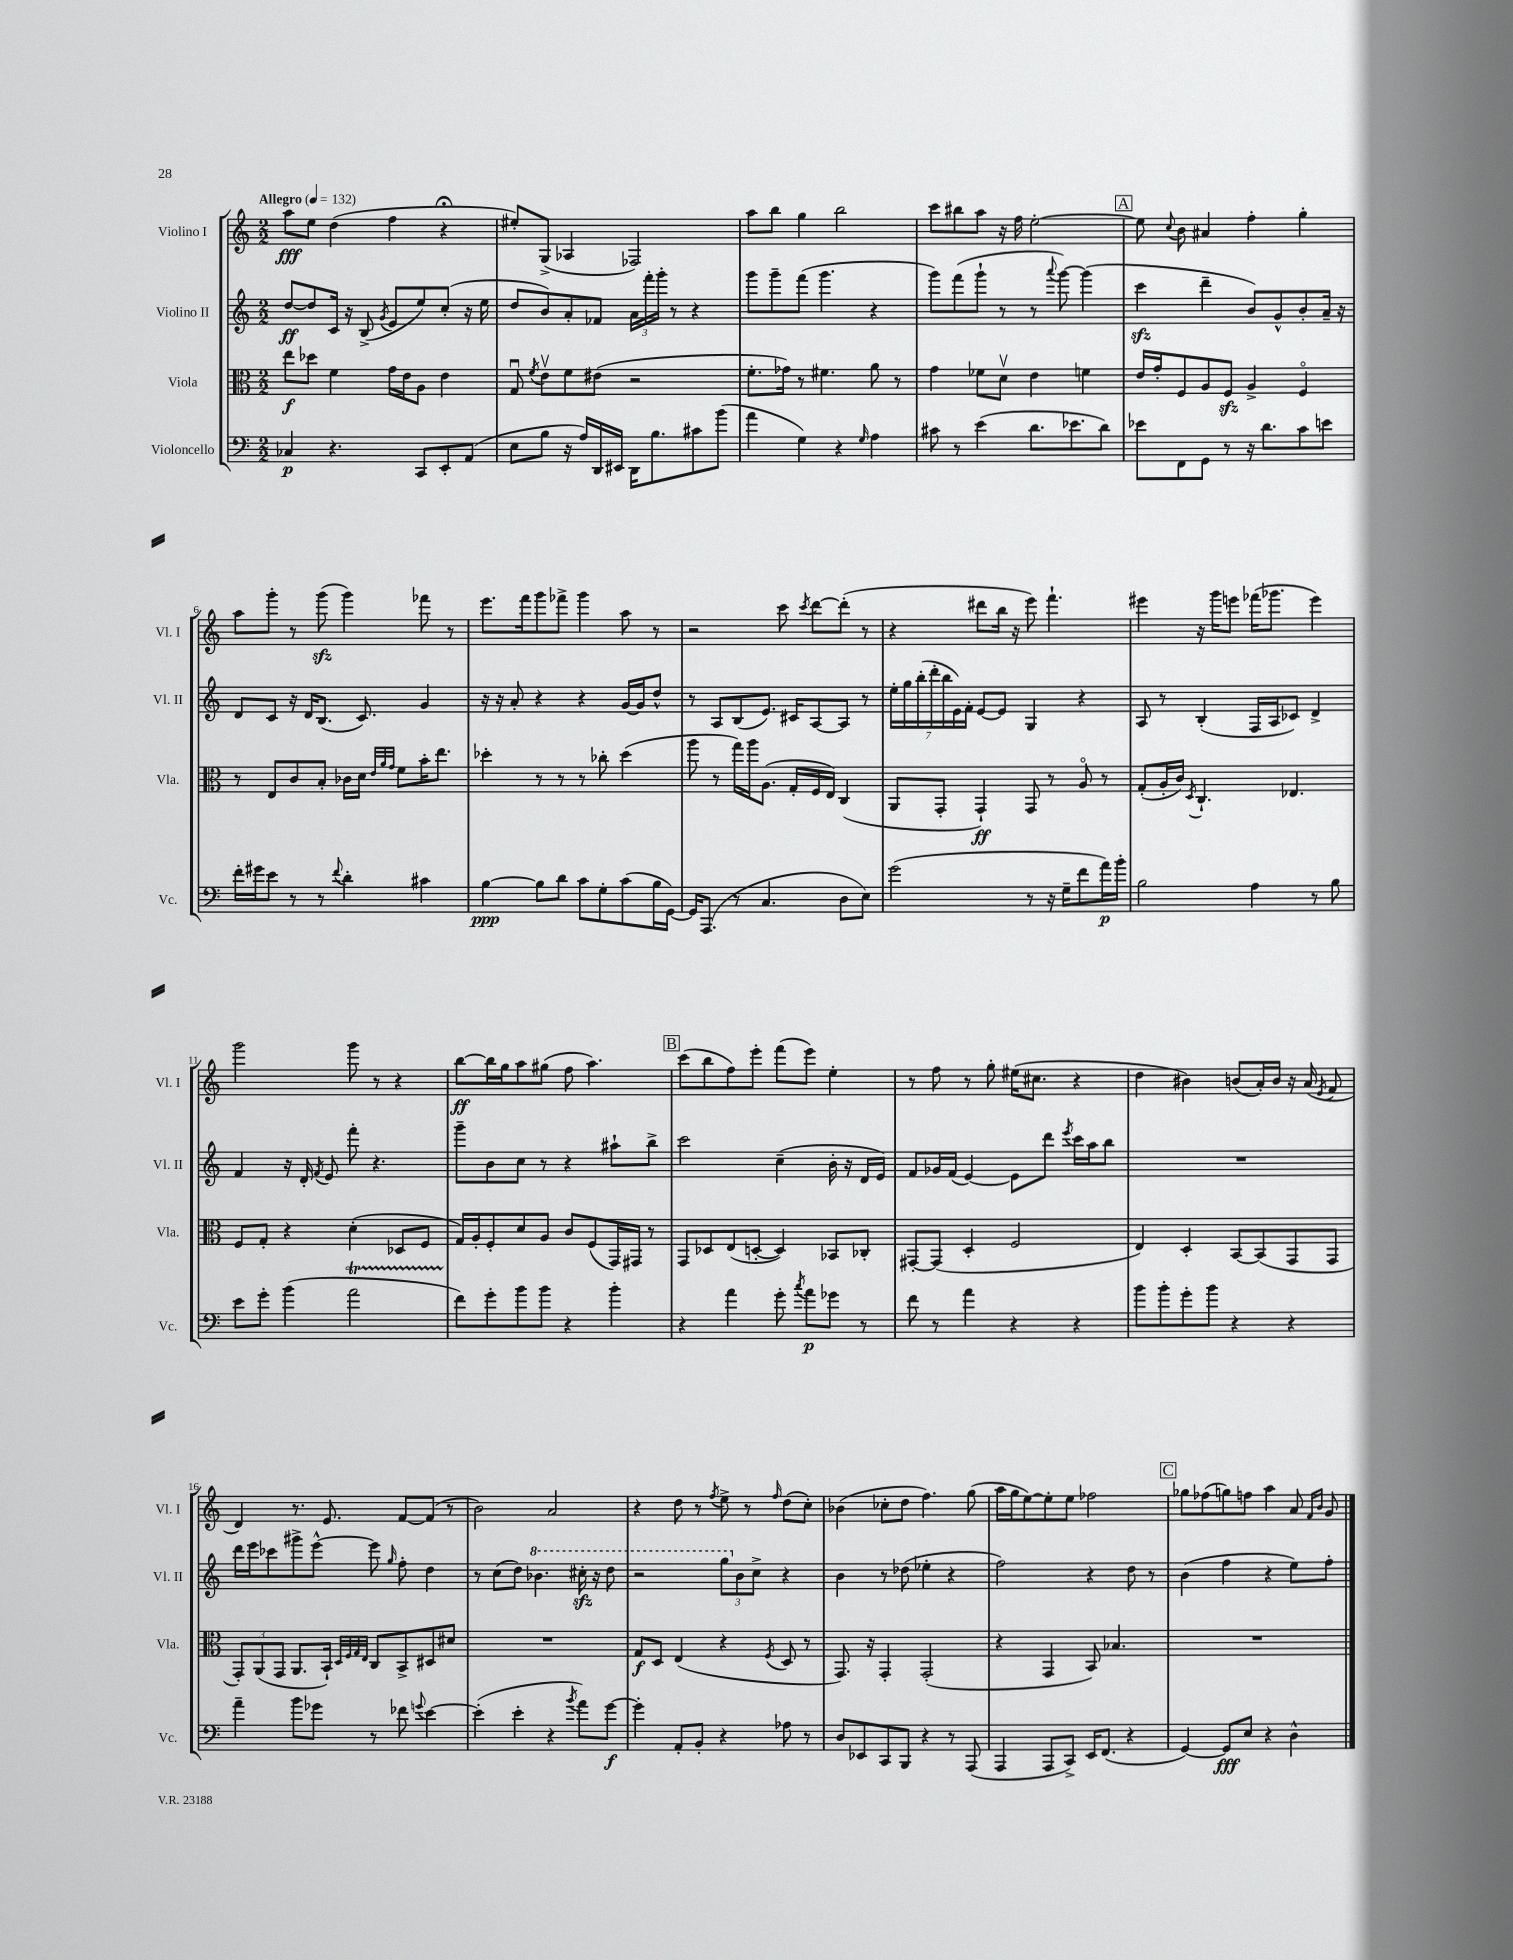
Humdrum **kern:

**kern	**dynam	**kern	**dynam	**kern	**dynam	**kern	**dynam
*part4	*part4	*part3	*part3	*part2	*part2	*part1	*part1
*staff4	*staff4	*staff3	*staff3	*staff2	*staff2	*staff1	*staff1
*I"Violoncello	*	*I"Viola	*	*I"Violino II	*	*I"Violino I	*
*I'Vc.	*	*I'Vla.	*	*I'Vl. II	*	*I'Vl. I	*
*clefF4	*	*clefC3	*	*clefG2	*	*clefG2	*
*k[]	*	*k[]	*	*k[]	*	*k[]	*
*M2/2	*	*M2/2	*	*M2/2	*	*M2/2	*
*MM132	*	*MM132	*	*MM132	*	*MM132	*
=1	=1	=1	=1	=1	=1	=1	=1
!	!	!	!	!	!	!LO:TX:a:B:t=Allegro	!
4C-X/	p	8ee\L	f	[8dd/L	ff	8aa\L	fff
.	.	8dd-X\J	.	8dd/]	.	8ee\J	.
4.r	.	4f\	.	16c/Jk	.	(4dd\	.
.	.	.	.	16r	.	.	.
.	.	.	.	(8B^/	.	.	.
.	.	.	.	8qg/	.	.	.
.	.	16g\LL	.	8e/L	.	4ff\	.
.	.	16e\J	.	.	.	.	.
8CC/L	.	8A\J	.	8ee/)	.	.	.
8EE'/	.	4e\	.	(8cc'/J	.	4r;<	.
(8AA/J	.	.	.	16r	.	.	.
.	.	.	.	16ee\	.	.	.
=2	=2	=2	=2	=2	=2	=2	=2
8E\L	.	8Gu/	.	8dd/L	.	8ee#X'/L)	.
.	.	8qf/	.	.	.	.	.
8B\J	.	8ev\L	.	8b/)	.	(8G^/J	.
16r	.	8f\	.	8a'/	.	4A-X/	.
16A/LL)	.	.	.	.	.	.	.
16DD/	.	(8e#X\J	.	8f-X/J	.	.	.
16EE#X/JJ	.	.	.	.	.	.	.
16DD\KL	.	2r	.	24a\LL	.	2F-X/)	.
.	.	.	.	24fff'\	.	.	.
8.B\	.	.	.	.	.	.	.
.	.	.	.	24ggg'\JJ	.	.	.
.	.	.	.	8r	.	.	.
8c#X\	.	.	.	4r	.	.	.
(8b\J	.	.	.	.	.	.	.
=3	=3	=3	=3	=3	=3	=3	=3
4a\	.	8.f'\L	.	8ggg\L	.	8aa\L	.
.	.	.	.	8ggg~\	.	8bb\J	.
.	.	16g-X\Jk)	.	.	.	.	.
4G\)	.	8r	.	(8fff\J	.	4gg\	.
.	.	4.f#X\	.	4.ggg\	.	.	.
4r	.	.	.	.	.	2bb\	.
16qqG/	.	.	.	.	.	.	.
4A\	.	8a\	.	4r	.	.	.
.	.	8r	.	.	.	.	.
=4	=4	=4	=4	=4	=4	=4	=4
8c#X\	.	4g\	.	8ggg\L)	.	8ccc\L	.
8r	.	.	.	(8fff\	.	8bb#X\	.
(4e\	.	8f-X\L	.	8ggg`\J	.	8aa\J	.
.	.	8dv\J	.	8r	.	16r	.
.	.	.	.	.	.	16ff\	.
8.d\L	.	4e\	.	8r	.	[2ee'\	.
.	.	.	.	8qqaaa/	.	.	.
.	.	.	.	[8ggg\)	.	.	.
8.e-X\	.	.	.	.	.	.	.
.	.	4fn\	.	(4ggg\]	.	.	.
8d\J)	.	.	.	.	.	.	.
!!LO:REH:place=s1:t=A
=5	=5	=5	=5	=5	=5	=5	=5
8e-X\L	.	16e/LL	.	4ccczz\	.	8ee\]	.
.	.	16g'/J	.	.	.	.	.
.	.	.	.	.	.	8qqcc/	.
8FF\	.	8F/	.	.	.	8b\	.
8GG\J	.	8A/	.	4ddd~\	.	4a#X/	.
8r	.	8Fzz/J	.	.	.	.	.
16r	.	4A^/	.	8b/L)	.	4ff'\	.
8.d\L	.	.	.	.	.	.	.
.	.	.	.	8g^^/	.	.	.
8c\	.	4F/	.	8b'/	.	4gg'\	.
8en\J	.	.	.	16a~/Jk	.	.	.
.	.	.	.	16r	.	.	.
!!LO:LB:g=z
=6	=6	=6	=6	=6	=6	=6	=6
16f'\LL	.	8r	.	8d/L	.	8aa\L	.
16g#X\J	.	.	.	.	.	.	.
8e\J	.	8E/L	.	8c/J	.	8ggg'\J	.
8r	.	8c/	.	16r	.	8r	.
.	.	.	.	16d/KL	.	.	.
8r	.	8B'/J	.	(8.B/J	.	(8gggzz\	.
8qqf/	.	.	.	.	.	.	.
4d'\	.	16c-X\LL	.	.	.	4ggg\)	.
.	.	16d\JJ	.	8.c/)	.	.	.
.	.	32qqe/LLL	.	.	.	.	.
.	.	32qqa/	.	.	.	.	.
.	.	32qqg/JJJ	.	.	.	.	.
.	.	8f\L	.	.	.	.	.
4c#X\	.	16b'\K	.	4g/	.	8fff-X\	.
.	.	8.ee\J	.	.	.	.	.
.	.	.	.	.	.	8r	.
=7	=7	=7	=7	=7	=7	=7	=7
[4B\	ppp	4dd-X'\	.	16r	.	8.eee\L	.
.	.	.	.	16r	.	.	.
.	.	.	.	8a'/	.	.	.
.	.	.	.	.	.	16fff\k	.
8B\L]	.	8r	.	4r	.	8ggg\	.
8d\J	.	8r	.	.	.	8fff-X^\J	.
8c\L	.	8r	.	4r	.	4ggg\	.
8G'\	.	8cc-X'\	.	.	.	.	.
(8c\	.	(4dd-\	.	[16g/LL	.	8aa\	.
.	.	.	.	16g/J]	.	.	.
16B\L	.	.	.	8dd^^/J	.	8r	.
[16GG\JJ)	.	.	.	.	.	.	.
=8	=8	=8	=8	=8	=8	=8	=8
16GG/KL]	.	8aa\	.	8r	.	2r	.
(8.AAA/J	.	.	.	.	.	.	.
.	.	8r	.	8A/L	.	.	.
8r	.	16gg\LL)	.	(8B/	.	.	.
.	.	16aa\J	.	.	.	.	.
4.C/	.	(8.A\J	.	8.e/J)	.	.	.
.	.	.	.	.	.	8ccc\	.
.	.	16G'/LL	.	16c#X/KL	.	.	.
.	.	.	.	.	.	8qccc/	.
.	.	16F/	.	[8A/	.	[8ddd\L	.
.	.	16E/JJ)	.	.	.	.	.
8D\L	.	(4C/	.	8A/J]	.	(8ddd'\J]	.
8E\J)	.	.	.	8r	.	8r	.
=9	=9	=9	=9	=9	=9	=9	=9
(2g\	.	8AA/L	.	28ee'\LL	.	4r	.
.	.	.	.	28gg\	.	.	.
.	.	.	.	(28bb'\	.	.	.
.	.	.	.	28ddd'\	.	.	.
.	.	8GG'/J	.	.	.	.	.
.	.	.	.	28bb\	.	.	.
.	.	.	.	28e\)	.	.	.
.	.	.	.	28f'\JJ	.	.	.
.	.	4GG`/)	ff	[8e/L	.	8ddd#X\L	.
.	.	.	.	8e/J]	.	16bb\Jk	.
.	.	.	.	.	.	16r	.
8r	.	8GG/	.	4G/	.	8eee\)	.
16r	.	8r	.	.	.	4.fff`\	.
16G~\KL	.	.	.	.	.	.	.
8f\	.	8A/	.	4r	.	.	.
16a\L)	p	8r	.	.	.	.	.
16b'\JJ	.	.	.	.	.	.	.
=10	=10	=10	=10	=10	=10	=10	=10
2B\	.	(8G'/L	.	8A/	.	4eee#X\	.
.	.	16A'/L	.	8r	.	.	.
.	.	16c/JJ)	.	.	.	.	.
.	.	8qD/	.	.	.	.	.
.	.	4.C`/	.	(4B'/	.	16r	.
.	.	.	.	.	.	16ggg\KL	.
.	.	.	.	.	.	8eeen\J	.
4A\	.	.	.	16F/LL	.	(16fff-X\KL	.
.	.	.	.	16A/J	.	8.ggg-X\J	.
.	.	4.E-X/	.	8c-X/J)	.	.	.
8r	.	.	.	4d^/	.	4eee\)	.
8B\	.	.	.	.	.	.	.
!!LO:LB:g=z
=11	=11	=11	=11	=11	=11	=11	=11
8e\L	.	8F/L	.	4f/	.	2ggg\	.
8g'\J	.	8G'/J	.	.	.	.	.
(4b\	.	4r	.	16r	.	.	.
.	.	.	.	16d'/	.	.	.
.	.	.	.	8qf/	.	.	.
.	.	.	.	8e/	.	.	.
2aT\	.	(4d'\	.	8fff'\	.	8ggg\	.
.	.	.	.	4.r	.	8r	.
.	.	8D-X/L	.	.	.	4r	.
.	.	8F/J	.	.	.	.	.
=12	=12	=12	=12	=12	=12	=12	=12
8f\L)	.	16G/LL)	.	8ggg~\L	.	[8bb\L	ff
.	.	16A'/J	.	.	.	.	.
8g'\	.	8F'/	.	8b\	.	16bb\L]	.
.	.	.	.	.	.	16gg\J	.
8b\	.	8d/	.	8cc\J	.	8aa\	.
8b\J	.	8A/J	.	8r	.	(8gg#X\J	.
4r	.	8c/L	.	4r	.	8ff\	.
.	.	(8F/	.	.	.	4.aa\)	.
4b'\	.	16GG/L)	.	8aa#X`\L	.	.	.
.	.	16GG#X/JJ	.	.	.	.	.
.	.	8r	.	8bb^\J	.	.	.
!!LO:REH:place=s1:t=B
=13	=13	=13	=13	=13	=13	=13	=13
4r	.	8GG/L	.	2ccc\	.	(8ccc\L	.
.	.	8D-X/	.	.	.	8bb\	.
4a\	.	(8E/	.	.	.	8ff\)	.
.	.	[8Dn'/J	.	.	.	8eee'\J	.
8g'\	.	4D/])	.	(4cc~\	.	(8fff\L	.
8qcc/	.	.	.	.	.	.	.
8a\L	p	.	.	.	.	8eee\J)	.
8g-X\J	.	8BB-X/L	.	16b'\	.	4ee'\	.
.	.	.	.	16r	.	.	.
8r	.	8C-X'/J	.	16d/LL	.	.	.
.	.	.	.	16e/JJ)	.	.	.
=14	=14	=14	=14	=14	=14	=14	=14
8f\	.	[8GG#X'/L	.	8f/L	.	8r	.
8r	.	(8GG#/J]	.	16g-X/L	.	8ff\	.
.	.	.	.	(16f/JJ	.	.	.
4a\	.	4D'/	.	[4e/)	.	8r	.
.	.	.	.	.	.	8gg'\	.
4r	.	2F/	.	8e\L]	.	(16ee#X\KL	.
.	.	.	.	.	.	8.cc#X\J	.
.	.	.	.	8ddd\J	.	.	.
.	.	.	.	8qeee/	.	.	.
4r	.	.	.	16ccc\LL	.	4r	.
.	.	.	.	16aa\J	.	.	.
.	.	.	.	8bb\J	.	.	.
=15	=15	=15	=15	=15	=15	=15	=15
8b\L	.	4E/)	.	1r	.	4dd\	.
8b'\	.	.	.	.	.	.	.
8g'\	.	4D'/	.	.	.	4b#X\)	.
8b\J	.	.	.	.	.	.	.
4r	.	[8BB/L	.	.	.	(8bn/L	.
.	.	(8BB/]	.	.	.	16a'/L)	.
.	.	.	.	.	.	16b/JJ	.
4r	.	8GG/	.	.	.	16r	.
.	.	.	.	.	.	(16a/	.
.	.	.	.	.	.	8qe/	.
.	.	8GG/J	.	.	.	8f/	.
!!LO:LB:g=z
=16	=16	=16	=16	=16	=16	=16	=16
4a~\	.	12GG'/L)	.	16ddd\LL	.	4d/)	.
.	.	.	.	16eee\J	.	.	.
.	.	(12AA/	.	.	.	.	.
.	.	.	.	8ccc-X\	.	.	.
.	.	12GG/J	.	.	.	.	.
8b\L	.	8.AA/L	.	8ggg#X^\	.	8.r	.
8g-X\J	.	.	.	[8eee^^\J	.	.	.
.	.	16BB`/Jk)	.	.	.	8.e/	.
.	.	32qqD/LLL	.	.	.	.	.
.	.	32qqF/	.	.	.	.	.
.	.	32qqG/	.	.	.	.	.
.	.	32qqE/JJJ	.	.	.	.	.
8r	.	8C/L	.	8eee\]	.	.	.
.	.	.	.	16qqgg/	.	.	.
8f-X\	.	8BB^/	.	8ff'\	.	[8f/L	.
8qqgn/	.	.	.	.	.	.	.
[4e\	.	8D#X/	.	4dd\	.	(8f/J]	.
.	.	8d#X/J	.	.	.	8r	.
=17	=17	=17	=17	=17	=17	=17	=17
(4e'\]	.	1r	.	8r	.	2b\)	.
.	.	.	.	(8cc\L	.	.	.
4e'\	.	.	.	8dd\J)	.	.	.
*	*	*	*	*8va	*	*	*
.	.	.	.	4.bb-X\	.	.	.
4r	.	.	.	.	.	2a/	.
8qb/	.	.	.	.	.	.	.
8a\L)	.	.	.	16ccc#Xzz'\	.	.	.
.	.	.	.	16r	.	.	.
[8g\J	f	.	.	8ddd\	.	.	.
=18	=18	=18	=18	=18	=18	=18	=18
4g'\]	.	8G/L	f	2r	.	4r	.
.	.	8D/J	.	.	.	.	.
8AA'/L	.	(4E/	.	.	.	8dd\	.
8BB'/J	.	.	.	.	.	8r	.
.	.	.	.	.	.	8qff/	.
4r	.	4r	.	12ggg\L	.	8ee^\	.
*	*	*	*	*X8va	*	*	*
.	.	.	.	12b\	.	.	.
.	.	.	.	.	.	8r	.
.	.	.	.	12cc^\J	.	.	.
.	.	8qF/	.	.	.	16qqff/	.
8A-X\	.	8D/	.	4r	.	(8dd\L	.
8r	.	8r	.	.	.	8cc'\J)	.
=19	=19	=19	=19	=19	=19	=19	=19
8D/L	.	8.GG/)	.	4b\	.	(4b-X\	.
8EE-X/	.	.	.	.	.	.	.
.	.	16r	.	.	.	.	.
8CC/	.	4GG'/	.	8r	.	8cc-X'\L	.
8BBB/J	.	.	.	(8dd-X\	.	8dd\J	.
4r	.	(2GG'/	.	4ee-X'\	.	4.ff\)	.
8r	.	.	.	4r	.	.	.
(8AAA/	.	.	.	.	.	(8gg\	.
=20	=20	=20	=20	=20	=20	=20	=20
4AAA/	.	4r	.	2ff\)	.	16aa\LL	.
.	.	.	.	.	.	16gg\J	.
.	.	.	.	.	.	[8ee\)	.
8AAA/L	.	4GG/	.	.	.	8ee'\]	.
8CC^/J)	.	.	.	.	.	8ee\J	.
16EE/KL	.	8BB/)	.	4r	.	2ff-X\	.
(8.FF/J	.	.	.	.	.	.	.
.	.	4.B-X/	.	.	.	.	.
4r	.	.	.	8dd\	.	.	.
.	.	.	.	8r	.	.	.
!!LO:REH:place=s1:t=C
=21	=21	=21	=21	=21	=21	=21	=21
[4GG/)	.	1r	.	(4b\	.	8gg-X\L	.
.	.	.	.	.	.	(8ff-X\	.
8GG/L]	fff	.	.	4ff\	.	8ggn\)	.
8E/J	.	.	.	.	.	8ffn\J	.
4r	.	.	.	4r	.	4aa\	.
4D^^\	.	.	.	8ee\L)	.	8a/	.
.	.	.	.	.	.	16qqf/LL	.
.	.	.	.	.	.	16qqb/JJ	.
.	.	.	.	8ff'\J	.	8g/	.
==	==	==	==	==	==	==	==
*-	*-	*-	*-	*-	*-	*-	*-
